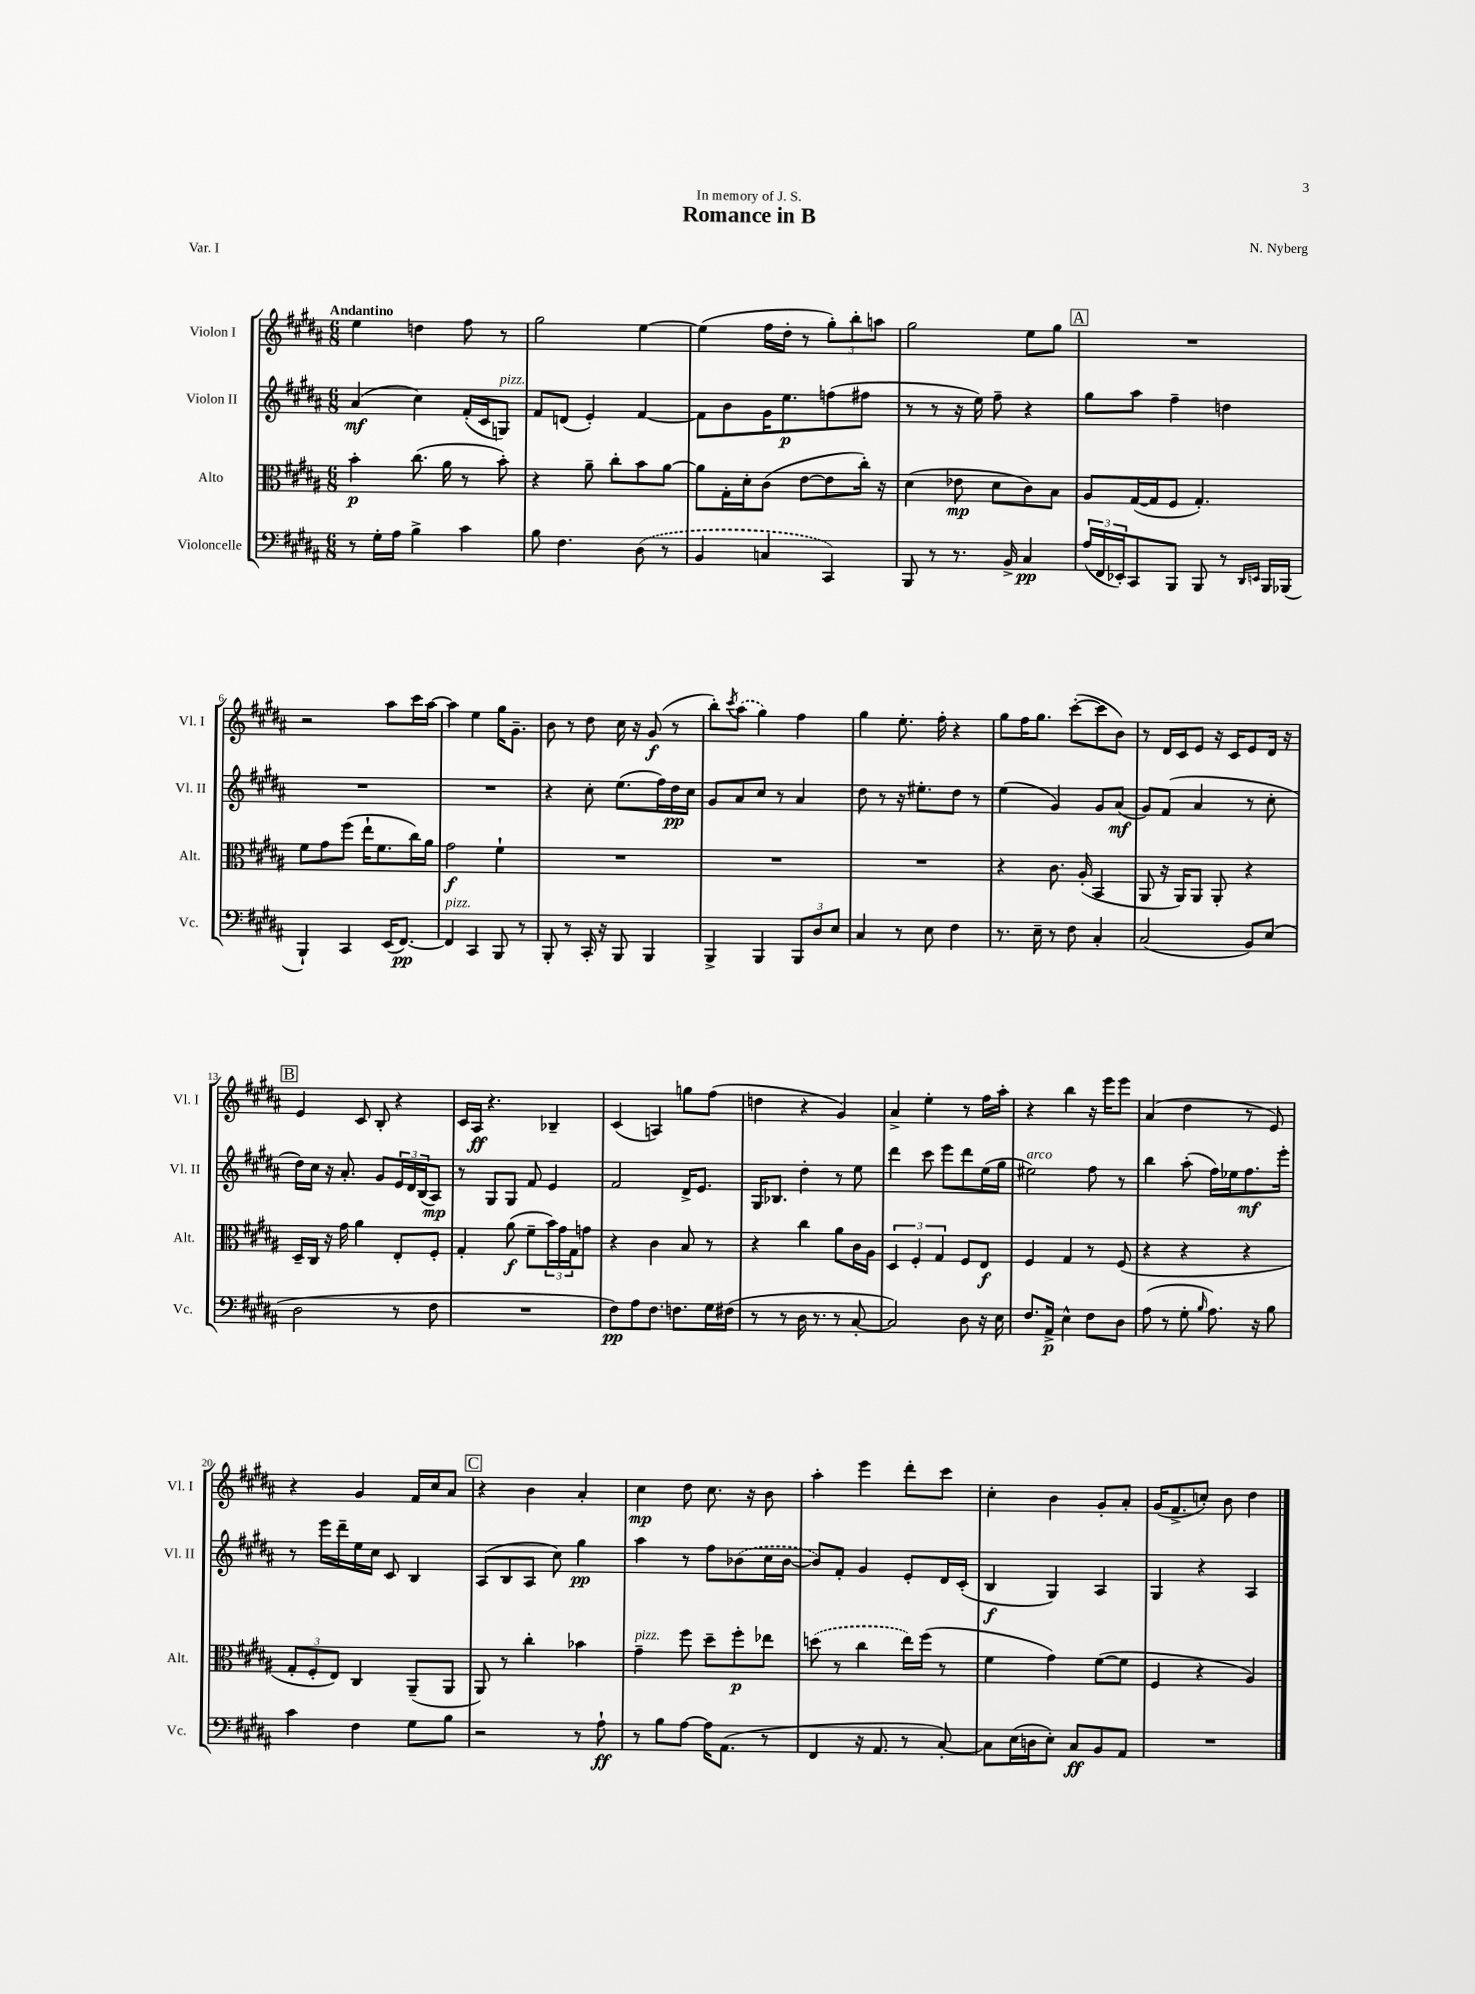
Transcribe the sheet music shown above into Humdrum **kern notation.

**kern	**dynam	**kern	**dynam	**kern	**dynam	**kern	**dynam
*part4	*part4	*part3	*part3	*part2	*part2	*part1	*part1
*staff4	*staff4	*staff3	*staff3	*staff2	*staff2	*staff1	*staff1
*I"Violoncelle	*	*I"Alto	*	*I"Violon II	*	*I"Violon I	*
*I'Vc.	*	*I'Alt.	*	*I'Vl. II	*	*I'Vl. I	*
*clefF4	*	*clefC3	*	*clefG2	*	*clefG2	*
*k[f#c#g#d#a#]	*	*k[f#c#g#d#a#]	*	*k[f#c#g#d#a#]	*	*k[f#c#g#d#a#]	*
*M6/8	*	*M6/8	*	*M6/8	*	*M6/8	*
=1	=1	=1	=1	=1	=1	=1	=1
!	!	!	!	!	!	!LO:TX:a:B:t=Andantino	!
8r	.	4b'\	p	(4a#/	mf	4ee\	.
16G#'\LL	.	.	.	.	.	.	.
16A#\JJ	.	.	.	.	.	.	.
4B^\	.	(8.cc#\	.	4cc#\)	.	4ddn\	.
.	.	16a#\	.	.	.	.	.
4c#\	.	8r	.	(16f#'/LL	.	8ff#\	.
.	.	.	.	16c#/J	.	.	.
!	!	!	!	!LO:TX:a:i:t=pizz.	!	!	!
.	.	8b'\)	.	8Gn/J)	.	8r	.
=2	=2	=2	=2	=2	=2	=2	=2
8B\	.	4r	.	8f#/L	.	2gg#\	.
4.F#\	.	.	.	(8dn/J	.	.	.
.	.	8a#~\	.	4e'/)	.	.	.
.	.	8cc#'\L	.	.	.	.	.
(8D#\	.	8b\	.	[4f#/	.	[4ee\	.
8r	.	[8a#\J	.	.	.	.	.
=3	=3	=3	=3	=3	=3	=3	=3
4BB/	.	8a#\L]	.	8f#\L]	.	(4ee\]	.
.	.	16G#'\L	.	8b\	.	.	.
.	.	16d#'\J	.	.	.	.	.
4Cn/	.	(8c#\J	.	16g#\K	.	16ff#\LL	.
.	.	.	.	8.ee\	p	16dd#'\JJ	.
.	.	[8e\L	.	.	.	8r	.
4CC#/)	.	8e\]	.	(8ffn\	.	12gg#'\L)	.
.	.	.	.	.	.	12bb'\	.
.	.	16cc#'\Jk)	.	8ff#X\J	.	.	.
.	.	.	.	.	.	12aan\J	.
.	.	16r	.	.	.	.	.
=4	=4	=4	=4	=4	=4	=4	=4
8BBB/	.	(4d#\	.	8r	.	2gg#\	.
8r	.	.	.	8r	.	.	.
8.r	.	8e-X\	mp	16r	.	.	.
.	.	.	.	16ee\)	.	.	.
.	.	8d#\L	.	8ff#~\	.	.	.
16BB^/	.	.	.	.	.	.	.
4C#/	pp	8c#\)	.	4r	.	8ee\L	.
.	.	8B\J	.	.	.	8gg#\J	.
!!LO:REH:place=s1:t=A
=5	=5	=5	=5	=5	=5	=5	=5
(24A#/LL	.	8A#/L	.	8gg#\L	.	2.r	.
24FF#/	.	.	.	.	.	.	.
24EE-X'/J)	.	.	.	.	.	.	.
8CC#/	.	([16G#/L	.	8aa#\J	.	.	.
.	.	16G#/J]	.	.	.	.	.
8BBB/J	.	8F#/J	.	4ff#~\	.	.	.
8BBB/	.	4.G#'/)	.	.	.	.	.
8r	.	.	.	4ddn\	.	.	.
16qqDD#/LL	.	.	.	.	.	.	.
16qqEEn/JJ	.	.	.	.	.	.	.
16BBB/LL	.	.	.	.	.	.	.
(16BBB-X/JJ	.	.	.	.	.	.	.
!!LO:LB:g=z
=6	=6	=6	=6	=6	=6	=6	=6
4BBB`/)	.	8f#\L	.	2.r	.	2r	.
.	.	8g#\	.	.	.	.	.
4CC#/	.	(8ff#\J	.	.	.	.	.
.	.	16ee`\KL	.	.	.	.	.
.	.	8.f#\	.	.	.	.	.
(16EE/KL	.	.	.	.	.	8aa#\L	.
[8.FF#/J)	pp	.	.	.	.	.	.
.	.	16cc#\L)	.	.	.	16ccc#\L	.
.	.	16a#\JJ	.	.	.	[16aa#\JJ	.
=7	=7	=7	=7	=7	=7	=7	=7
!LO:TX:a:i:t=pizz.	!	!	!	!	!	!	!
4FF#/]	.	2g#\	f	2.r	.	4aa#\]	.
4CC#/	.	.	.	.	.	4ee\	.
8BBB/	.	4f#`\	.	.	.	16gg#\KL	.
.	.	.	.	.	.	8.g#~\J	.
8r	.	.	.	.	.	.	.
=8	=8	=8	=8	=8	=8	=8	=8
8BBB'/	.	2.r	.	4r	.	8b\	.
8r	.	.	.	.	.	8r	.
16CC#'/	.	.	.	8cc#'\	.	8dd#\	.
16r	.	.	.	.	.	.	.
8BBB/	.	.	.	(8.ee\L	.	16cc#\	.
.	.	.	.	.	.	16r	.
4BBB/	.	.	.	.	.	(8g#/	f
.	.	.	.	16ff#\L)	.	.	.
.	.	.	.	16dd#\	pp	8r	.
.	.	.	.	16cc#\JJ	.	.	.
=9	=9	=9	=9	=9	=9	=9	=9
4BBB^/	.	2.r	.	8g#/L	.	8bb'\L)	.
.	.	.	.	.	.	8qccc#/	.
.	.	.	.	8a#/	.	(8aa#\J	.
4BBB/	.	.	.	8cc#/J	.	4gg#\)	.
.	.	.	.	8r	.	.	.
12BBB/L	.	.	.	4a#/	.	4ff#\	.
12D#/	.	.	.	.	.	.	.
12E/J	.	.	.	.	.	.	.
=10	=10	=10	=10	=10	=10	=10	=10
4C#/	.	2.r	.	8dd#\	.	4gg#\	.
.	.	.	.	8r	.	.	.
8r	.	.	.	16r	.	8.ee'\	.
.	.	.	.	8.ee#X'\L	.	.	.
8E\	.	.	.	.	.	.	.
.	.	.	.	.	.	16ff#'\	.
4F#\	.	.	.	8dd#\J	.	4r	.
.	.	.	.	8r	.	.	.
=11	=11	=11	=11	=11	=11	=11	=11
8.r	.	4r	.	(4ee\	.	8gg#\L	.
.	.	.	.	.	.	16ff#\K	.
16E~\	.	.	.	.	.	8.gg#\J	.
8r	.	8.c#\	.	4g#/)	.	.	.
8F#\	.	.	.	.	.	([8ccc#'\L	.
.	.	(16A#'/	.	.	.	.	.
4C#'/	.	4BB/	.	8g#/L	.	8ccc#\]	.
.	.	.	.	(8a#/J	mf	8b\J)	.
=12	=12	=12	=12	=12	=12	=12	=12
(2C#/	.	8AA#/	.	8g#/L)	.	8r	.
.	.	16r	.	(8f#/J	.	16d#/LL	.
.	.	16AA#/KL)	.	.	.	16c#/J	.
.	.	8AA#/J	.	4a#/	.	8e/J	.
.	.	8AA#'/	.	.	.	16r	.
.	.	.	.	.	.	16c#/KL	.
8BB/L)	.	4r	.	8r	.	8e/	.
(8E/J	.	.	.	8cc#'\	.	16d#/Jk	.
.	.	.	.	.	.	16r	.
!!LO:LB:g=z
!!LO:REH:place=s1:t=B
=13	=13	=13	=13	=13	=13	=13	=13
2D#\	.	16D#~/LL	.	16dd#\LL)	.	4e/	.
.	.	16C#/JJ	.	16cc#\JJ	.	.	.
.	.	16r	.	16r	.	.	.
.	.	16g#\	.	8.a#'/	.	.	.
.	.	4a#\	.	.	.	8c#/	.
.	.	.	.	8g#/L	.	8B'/	.
8r	.	8E'/L	.	24e/L	.	4r	.
.	.	.	.	24d#/	.	.	.
.	.	.	.	(24B/J	.	.	.
8F#\	.	8F#'/J	.	8A#/J)	mp	.	.
=14	=14	=14	=14	=14	=14	=14	=14
2.r	.	4G#'/	.	8r	.	16c#/LL	.
.	.	.	.	.	.	16A#/JJ	ff
.	.	.	.	8G#/L	.	4.r	.
.	.	(8a#\	f	8G#/J	.	.	.
.	.	8f#~\L	.	8f#/	.	.	.
.	.	24b\L)	.	4e/	.	4B-X~/	.
.	.	24g#\	.	.	.	.	.
.	.	24G#\J	.	.	.	.	.
.	.	8gn\J	.	.	.	.	.
=15	=15	=15	=15	=15	=15	=15	=15
8F#\L)	pp	4r	.	2f#/	.	(4c#/	.
8A#\	.	.	.	.	.	.	.
8.F#\J	.	4c#\	.	.	.	4An/)	.
8.Fn\L	.	.	.	.	.	.	.
.	.	8B/	.	16d#^/KL	.	8ggn\L	.
.	.	.	.	8.e/J	.	.	.
16G#\L	.	8r	.	.	.	(8ff#\J	.
(16F#X\JJ	.	.	.	.	.	.	.
=16	=16	=16	=16	=16	=16	=16	=16
8r	.	4r	.	16G#/KL	.	4ddn\	.
.	.	.	.	8.B-X/J	.	.	.
8r	.	.	.	.	.	.	.
16D#\	.	4cc#\	.	4dd#'\	.	4r	.
8.r	.	.	.	.	.	.	.
8r	.	8a#\L	.	8r	.	4g#/)	.
[8C#'/	.	16c#\L	.	8ee\	.	.	.
.	.	16A#\JJ	.	.	.	.	.
=17	=17	=17	=17	=17	=17	=17	=17
2C#/])	.	6D#/	.	4ddd#\	.	4a#^/	.
.	.	6F#'/	.	.	.	.	.
.	.	.	.	8ccc#\	.	4ee'\	.
.	.	6G#/	.	.	.	.	.
.	.	.	.	8eee\L	.	.	.
8D#\	.	8F#/L	.	8ddd#\	.	8r	.
16r	.	8E/J	f	(16ee\L	.	16ff#\LL	.
16E\	.	.	.	16gg#\JJ	.	16aa#'\JJ	.
=18	=18	=18	=18	=18	=18	=18	=18
!	!	!	!	!LO:TX:a:i:t=arco	!	!	!
8.F#/L	.	4F#/	.	2ee#X\)	.	4r	.
16AA#^/Jk	p	.	.	.	.	.	.
4E^^\	.	4G#/	.	.	.	4bb\	.
8F#\L	.	8r	.	8ff#\	.	16r	.
.	.	.	.	.	.	16eee\KL	.
8D#\J	.	(8F#/	.	8r	.	8eee\J	.
=19	=19	=19	=19	=19	=19	=19	=19
(8A#\	.	4r	.	4bb\	.	(4a#/	.
8r	.	.	.	.	.	.	.
8G#'\	.	4r	.	(8aa#'\	.	4dd#\	.
16qqB/	.	.	.	.	.	.	.
8.A#\)	.	.	.	16ff#\LL)	.	.	.
.	.	.	.	16ee-X\J	.	.	.
.	.	4r	.	8.ff#\	mf	8r	.
16r	.	.	.	.	.	.	.
8B\	.	.	.	.	.	8e/)	.
.	.	.	.	16eee'\Jk	.	.	.
!!LO:LB:g=z
=20	=20	=20	=20	=20	=20	=20	=20
4c#\	.	12G#'/L	.	8r	.	4r	.
.	.	12F#'/	.	.	.	.	.
.	.	.	.	16eee\LL	.	.	.
.	.	12E/J)	.	.	.	.	.
.	.	.	.	16ddd#~\	.	.	.
4F#\	.	4C#/	.	16ee\	.	4g#/	.
.	.	.	.	16cc#\JJ	.	.	.
.	.	.	.	8c#/	.	.	.
8G#\L	.	(8AA#~/L	.	4B/	.	16f#/LL	.
.	.	.	.	.	.	16cc#/J	.
8B\J	.	8AA#/J	.	.	.	8a#/J	.
!!LO:REH:place=s1:t=C
=21	=21	=21	=21	=21	=21	=21	=21
2r	.	8AA#/)	.	(8A#/L	.	4r	.
.	.	8r	.	8B/	.	.	.
.	.	4cc#'\	.	8A#/J	.	4b\	.
.	.	.	.	8cc#\)	.	.	.
8r	.	4b-X\	.	4gg#\	pp	4a#'/	.
8A#`\	ff	.	.	.	.	.	.
=22	=22	=22	=22	=22	=22	=22	=22
!	!	!LO:TX:a:i:t=pizz.	!	!	!	!	!
8r	.	4g#~\	.	4aa#\	.	4cc#\	mp
8B\L	.	.	.	.	.	.	.
[8A#\J	.	8ff#\	.	8r	.	8dd#\	.
16A#\KL]	.	8dd#~\L	.	8ff#\L	.	8.cc#\	.
(8.AA#\J	.	.	.	.	.	.	.
.	.	8ff#'\	p	(8b-X\	.	.	.
.	.	.	.	.	.	16r	.
8r	.	8ee-X\J	.	16cc#\L	.	8b\	.
.	.	.	.	[16b-\JJ	.	.	.
=23	=23	=23	=23	=23	=23	=23	=23
4FF#/	.	(8ddn\	.	8b-/L])	.	4aa#'\	.
.	.	8r	.	8f#'/J	.	.	.
16r	.	4cc#\	.	4g#/	.	4eee\	.
8.AA#/	.	.	.	.	.	.	.
8r	.	16ee\LL)	.	8e'/L	.	8ddd#'\L	.
.	.	(16ff#\JJ	.	.	.	.	.
[8C#'/)	.	8r	.	16d#/L	.	8ccc#\J	.
.	.	.	.	(16c#'/JJ	.	.	.
=24	=24	=24	=24	=24	=24	=24	=24
8C#\L]	.	4f#\	.	4B/	f	4cc#'\	.
(16E\L	.	.	.	.	.	.	.
16Dn\J	.	.	.	.	.	.	.
8E'\J)	.	4g#\)	.	4G#/)	.	4b\	.
8C#/L	ff	.	.	.	.	.	.
8BB/	.	([8f#\L	.	4A#/	.	8g#'/L	.
8AA#/J	.	8f#\J]	.	.	.	8a#'/J	.
=25	=25	=25	=25	=25	=25	=25	=25
2.r	.	4F#/	.	4G#/	.	(16g#/KL	.
.	.	.	.	.	.	8.f#^/	.
.	.	4r	.	4r	.	8ccn'/J)	.
.	.	.	.	.	.	8b\	.
.	.	4A#/)	.	4A#/	.	4dd#\	.
==	==	==	==	==	==	==	==
*-	*-	*-	*-	*-	*-	*-	*-
